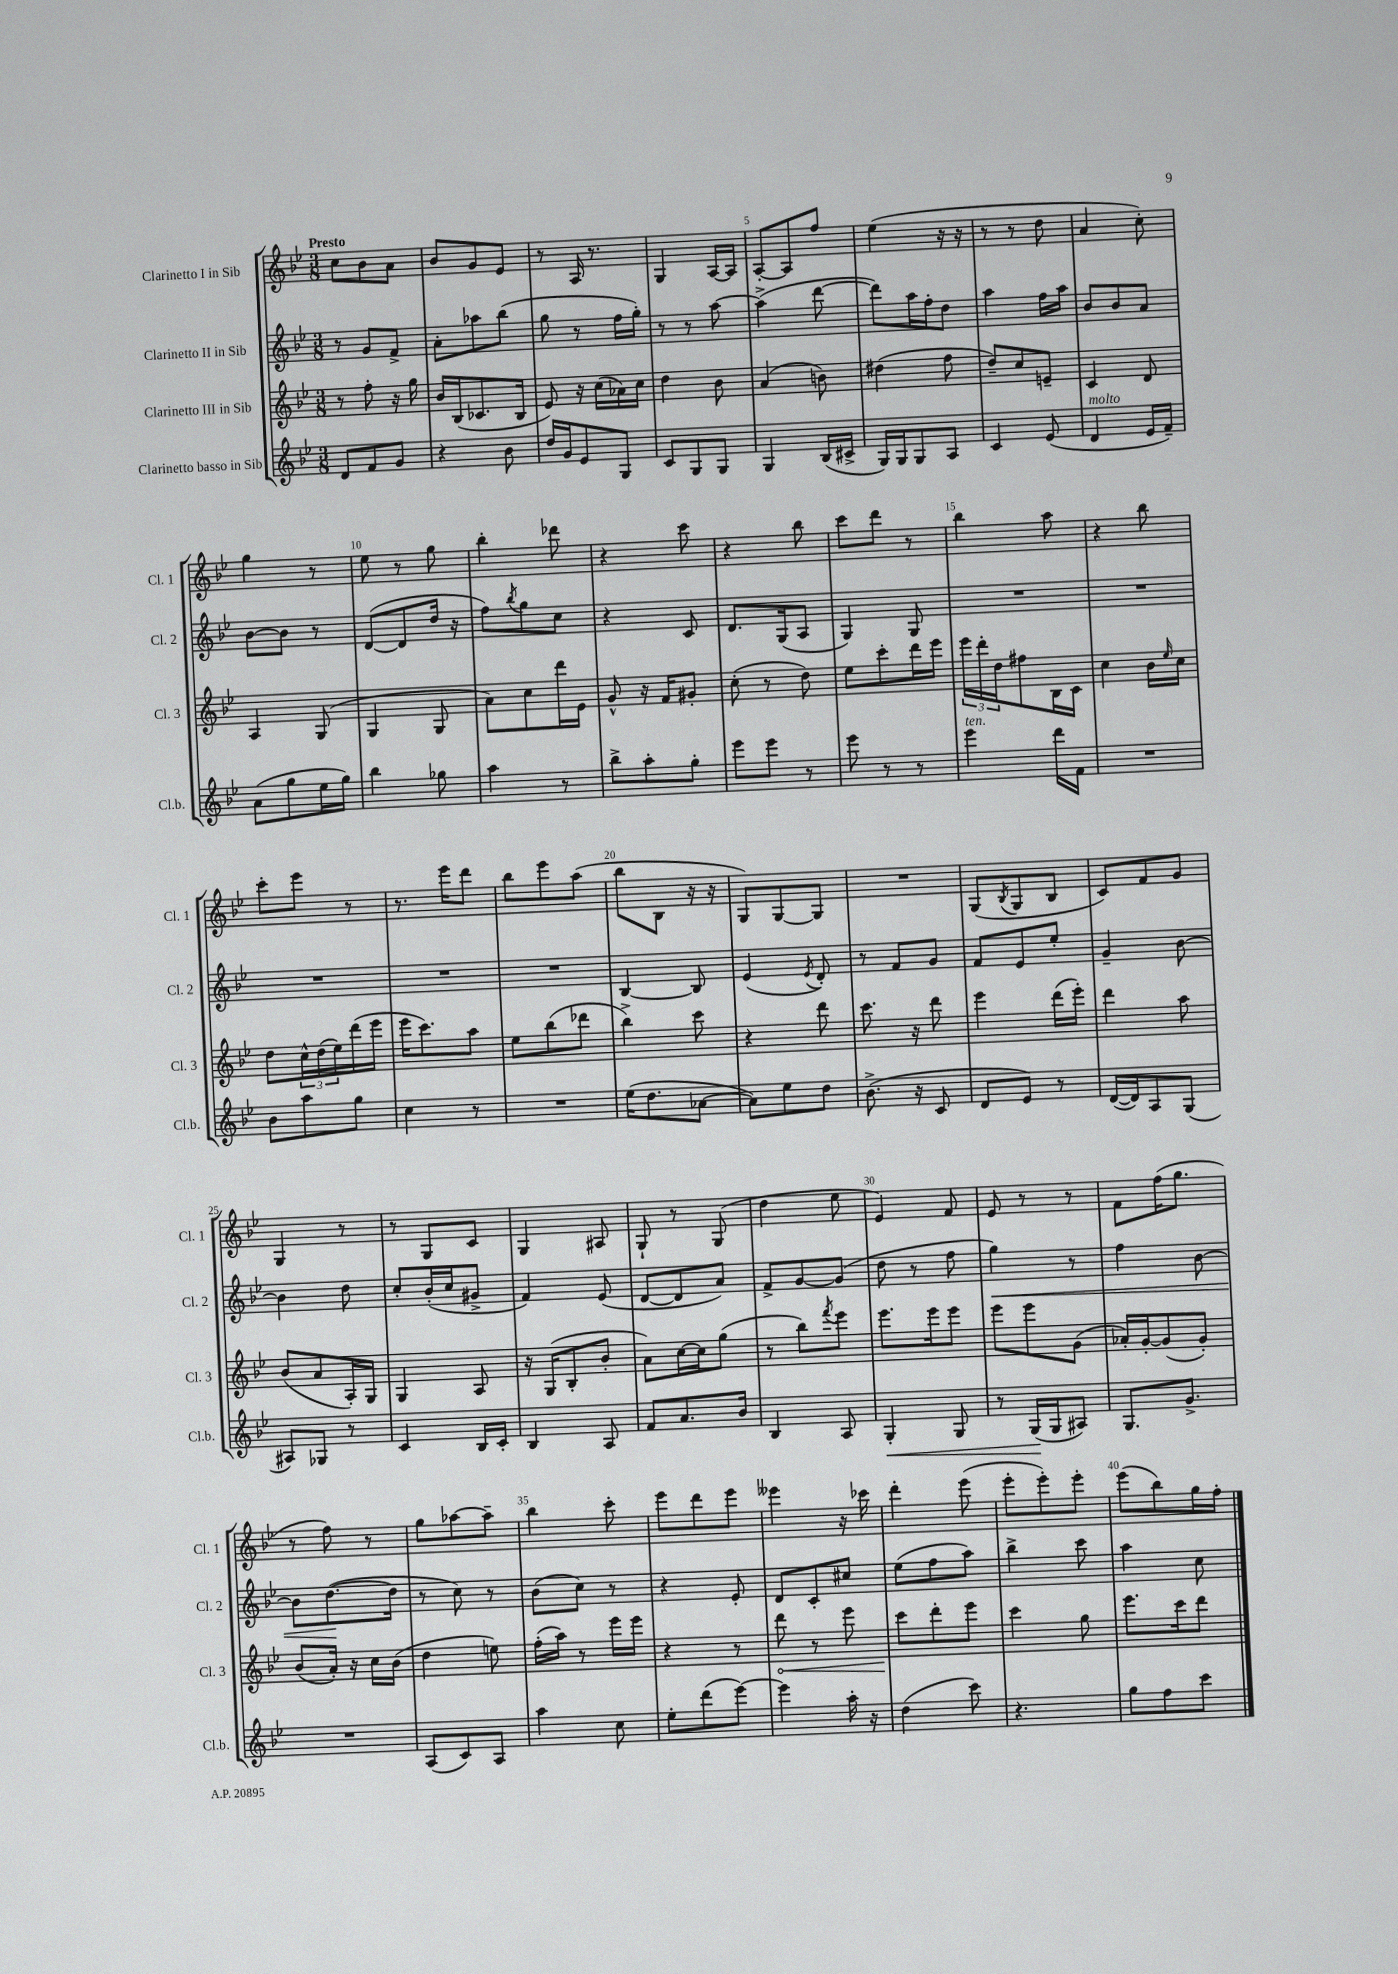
<<
\new StaffGroup <<
\new Staff = "s0" \with { instrumentName = "Clarinetto I in Sib" shortInstrumentName = "Cl. 1" } {
    \clef treble \key bes \major \numericTimeSignature \time 3/8 \tempo "Presto"
    c''8 bes'8 a'8 |
    bes'8 g'8 ees'8 |
    r8 a16 r8. |
    g4 a16~ a16 |
    a8~-. a8 f''8 |
    ees''4( r16 r16 |
    r8 r8 d''8 |
    a'4 c''8-.) |
    g''4 r8 |
    ees''8 r8 g''8 |
    bes''4-. des'''8 |
    r4 c'''8 |
    r4 bes''8 |
    c'''8 d'''8 r8 |
    bes''4 a''8 |
    r4 bes''8 |
    c'''8-. ees'''8 r8 |
    r8. ees'''16 d'''8 |
    bes''8 ees'''8 a''8( |
    bes''8 bes8 r16 r16 |
    g8) g8~ g8 |
    R4. |
    g8( \acciaccatura { bes8 } g8 bes8 |
    c'8) f'8 g'8 |
    g4 r8 |
    r8 g8 c'8 |
    g4 ais8 |
    g8-! r8 g8( |
    d''4 ees''8 |
    ees'4) f'8 |
    ees'8 r8 r8 |
    f'8 f''16( g''8. |
    r8 f''8) r8 |
    g''8 aes''8~ aes''8-- |
    bes''4 c'''8-. |
    ees'''8 d'''8 ees'''8 |
    eeses'''4 r16 ces'''16 |
    d'''4-. ees'''8( |
    ees'''8-. ees'''8-.) ees'''8-. |
    ees'''8( bes''8) g''16 f''16-. \bar "|." |
}
\new Staff = "s1" \with { instrumentName = "Clarinetto II in Sib" shortInstrumentName = "Cl. 2" } {
    \clef treble \key bes \major \numericTimeSignature \time 3/8
    r8 g'8 f'8-> |
    a'8-. aes''8 bes''8( |
    g''8 r8 f''16 g''16-.) |
    r8 r8 a''8~ |
    a''4->( d'''8~ |
    d'''8) a''16 f''16-. d''8 |
    a''4 f''16 a''16 |
    bes'8 bes'8 a'8 |
    bes'8~ bes'8 r8 |
    d'8~( d'8 d''16 r16 |
    f''8) \acciaccatura { bes''8 } g''8 c''8 |
    r4 c'8 |
    d'8. g16( a8 |
    g4) g8 |
    R4. |
    R4. |
    R4. |
    R4. |
    R4. |
    bes4~ bes8 |
    ees'4( \acciaccatura { ees'8 } d'8-.) |
    r8 f'8 g'8 |
    f'8 ees'8 ees''8-. |
    g'4-- bes'8~ |
    bes'4 d''8 |
    c''8-. bes'16-.( c''16 gis'8-> |
    f'4) ees'8( |
    d'8~ d'8 a'8) |
    f'8-> g'8~ g'8( |
    d''8 r8 f''8 |
    g''4\<) r8 |
    f''4 bes'8~ |
    bes'8 d''8.~\!( d''16 |
    r8 c''8) r8 |
    bes'8( c''8) r8 |
    r4 ees'8-. |
    d'8 c'8-. cis''8 |
    ees''8( f''8 a''8) |
    bes''4-> c'''8 |
    a''4 c''8 \bar "|." |
}
\new Staff = "s2" \with { instrumentName = "Clarinetto III in Sib" shortInstrumentName = "Cl. 3" } {
    \clef treble \key bes \major \numericTimeSignature \time 3/8
    r8 f''8-. r16 g''16 |
    bes'16 bes16( ces'8. bes16 |
    ees'8) r16 c''16( aes'16) c''16 |
    d''4 bes'8 |
    a'4( b'8) |
    dis''4( f''8 |
    d''8--) c''8 e'8-- |
    c'4 d'8 |
    a4 g8( |
    g4 g8 |
    a'8) c''8 d'''16 ees'16 |
    g'8-^ r16 f'16 gis'8-. |
    c''8-.( r8 d''8) |
    ees''8 c'''8-. d'''16 ees'''16 |
    \tuplet 3/2 { ees'''16 d'''16-. d''16 } fis''8 bes16 c'16 |
    c''4 bes'16 \grace { ees''16 } c''16 |
    d''8 \tuplet 3/2 { c''16-^ d''16( ees''16) } d'''16( ees'''16 |
    ees'''16 c'''8.) a''8 |
    ees''8 bes''8( des'''8 |
    bes''4->) c'''8 |
    r4 d'''8 |
    c'''8. r16 d'''8 |
    ees'''4 d'''16( ees'''16-.) |
    d'''4 a''8 |
    bes'8( a'8 a16-.) g16 |
    g4 a8 |
    r16 g16( bes8-. bes'8-. |
    a'8) c''16~ c''16 g''8( |
    r8 bes''8) \acciaccatura { f'''8 } ees'''8 |
    ees'''8. ees'''16 ees'''8 |
    ees'''8 ees'''8 g'8( |
    aes'16-.) g'16~-. g'8( g'8-.) |
    bes'8( a'16-.) r16 c''16 bes'16( |
    d''4 e''8) |
    f''16-.( a''16) r8 ees'''16 ees'''16 |
    r4 r8 |
    \once \override Hairpin.circled-tip = ##t d'''8\< r8 ees'''8 |
    c'''8\! d'''8-. ees'''8 |
    c'''4 g''8 |
    ees'''8. c'''16 d'''8 \bar "|." |
}
\new Staff = "s3" \with { instrumentName = "Clarinetto basso in Sib" shortInstrumentName = "Cl.b." } {
    \clef treble \key bes \major \numericTimeSignature \time 3/8
    d'8 f'8 g'8 |
    r4 bes'8 |
    d''16 g'16 ees'8 g8 |
    c'8 g8 g8 |
    g4 bes16( cis'16-> |
    g16) g16 g8 a8 |
    c'4 ees'8( |
    d'4^\markup { \italic "molto" } ees'16 f'16--) |
    a'8( g''8 ees''16 g''16) |
    bes''4 ges''8 |
    a''4 r8 |
    bes''8-> a''8-. g''8-. |
    ees'''8 ees'''8 r8 |
    ees'''8 r8 r8 |
    ees'''4^\markup { \italic "ten." } d'''16 f'16 |
    R4. |
    bes'8 a''8 g''8 |
    c''4 r8 |
    R4. |
    ees''16( d''8. aes'8~ |
    aes'8) ees''8 d''8 |
    bes'8.->( r16 c'8 |
    d'8 ees'8) r8 |
    d'16~( d'16) a8 g8( |
    ais8) ges8 r8 |
    c'4 bes16 c'16-. |
    bes4 a8 |
    f'8 a'8. bes'16 |
    bes4 a8 |
    g4-.\< g8 |
    r8 g16\!( g16 ais8) |
    g8. g'8.-> |
    R4. |
    a8( c'8) a8 |
    a''4 c''8 |
    ees''8-. d'''8( ees'''8~) |
    ees'''4 a''16-. r16 |
    d''4( c'''8) |
    r4. |
    g''8 f''8 c'''8 \bar "|." |
}
>>
>>
\layout { \context { \Score \override BarNumber.break-visibility = ##(#f #t #t) barNumberVisibility = #(every-nth-bar-number-visible 5) } }
